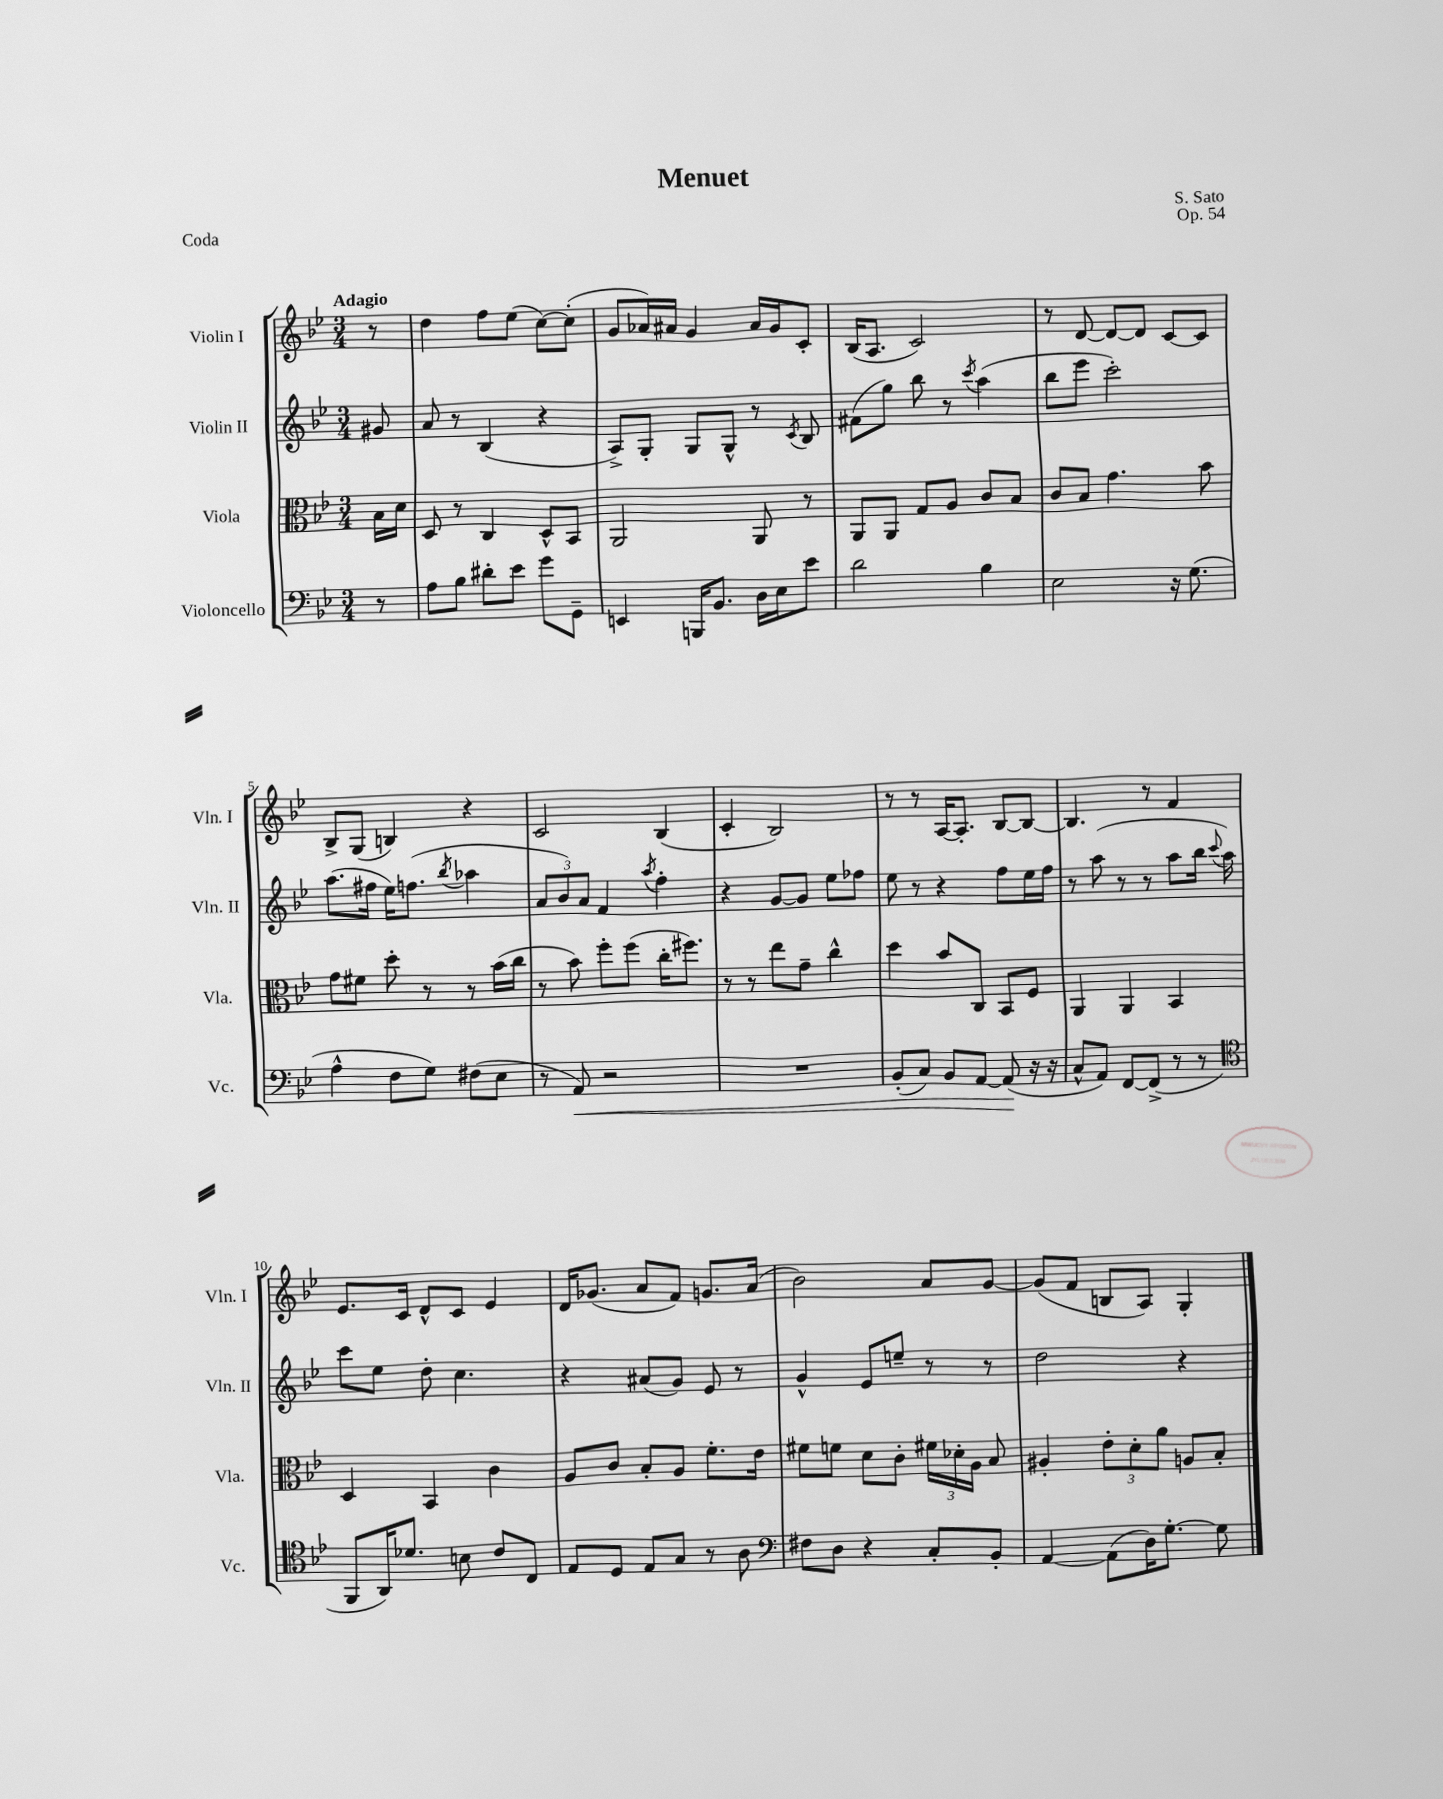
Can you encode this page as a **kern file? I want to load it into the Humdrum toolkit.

**kern	**dynam	**kern	**kern	**kern
*part4	*part4	*part3	*part2	*part1
*staff4	*staff4	*staff3	*staff2	*staff1
*I"Violoncello	*	*I"Viola	*I"Violin II	*I"Violin I
*I'Vc.	*	*I'Vla.	*I'Vln. II	*I'Vln. I
*clefF4	*	*clefC3	*clefG2	*clefG2
*k[b-e-]	*	*k[b-e-]	*k[b-e-]	*k[b-e-]
*M3/4	*	*M3/4	*M3/4	*M3/4
=	=	=	=	=
!	!	!	!	!LO:TX:a:B:t=Adagio
8r	.	16B-\LL	8g#X/	8r
.	.	16d\JJ	.	.
=1	=1	=1	=1	=1
8A\L	.	8D/	8a/	4dd\
8B-\J	.	8r	8r	.
8d#X'\L	.	4C/	(4B-/	8ff\L
8e-\J	.	.	.	(8ee-\J
8g\L	.	8D^^/L	4r	[8cc\L)
8GG~\J	.	8BB-/J	.	(8cc'\J]
=2	=2	=2	=2	=2
4EEn/	.	2AA/	8A^/L)	8g/L
.	.	.	8G'/J	16a-X/L)
.	.	.	.	16a#X/JJ
16BBBn/KL	.	.	8G/L	4g/
8.BB-/J	.	.	.	.
.	.	.	8G^^/J	.
16D\LL	.	8AA/	8r	16a#/LL
16E-\J	.	.	.	16g/J
.	.	.	8qc/	.
8e-\J	.	8r	8B-/	8c'/J
=3	=3	=3	=3	=3
2d\	.	8AA/L	(8f#X\L	(16B-/KL
.	.	.	.	8.A/J
.	.	8AA/J	8gg\J)	.
.	.	8G/L	8bb-\	2c/)
.	.	8A/J	8r	.
.	.	.	8qccc/	.
4B-\	.	8c/L	(4aa\	.
.	.	8B-/J	.	.
=4	=4	=4	=4	=4
2E-\	.	8c/L	8bb-\L	8r
.	.	8B-/J	8eee-\J	[8d/
.	.	4.g\	2ccc'\)	8d/L_
.	.	.	.	8d/J]
16r	.	.	.	[8c/L
(8.G\	.	.	.	.
.	.	8b-\	.	8c/J]
!!LO:LB:g=z
=5	=5	=5	=5	=5
4A^^\	.	8g\L	(8.aa\L	8B-^/L
.	.	8f#X\J	.	(8G/J
.	.	.	16ff#X\Jk	.
8F\L	.	8dd'\	16ee-\KL)	4Bn/)
.	.	.	(8.ffn\J	.
8G\J)	.	8r	.	.
.	.	.	8qbb-/	.
(8F#X\L	.	8r	4aa-X\	4r
8E-\J	.	(16b-\LL	.	.
.	.	16cc\JJ	.	.
=6	=6	=6	=6	=6
8r	.	8r	12a/L	2c/
.	.	.	12b-/)	.
!	!LO:HP:b	!	!	!
8AA/)	<	8b-\)	.	.
.	.	.	12a/J	.
2r	.	8ff'\L	4f/	.
.	.	(8ff\J	.	.
.	.	.	8qaa/	.
.	.	16cc'\KL	4ff'\	(4B-/
.	.	8.ff#X\J)	.	.
=7	=7	=7	=7	=7
2.r	.	8r	4r	4c'/
.	.	8r	.	.
.	.	8ee-\L	[8g/L	2B-/)
.	.	8g~\J	8g/J]	.
.	.	4cc^^\	8ee-\L	.
.	.	.	8ff-X\J	.
=8	=8	=8	=8	=8
(8BB-'/L	.	4dd\	8ee-\	8r
8C/J)	.	.	8r	8r
8BB-/L	.	8b-/L	4r	[16A/KL
.	.	.	.	8.A'/J]
[8AA/J	.	8C/J	.	.
(8AA/]	.	8BB-/L	8ff\L	[8B-/L
16r	[	8F/J	16ee-\L	8B-/J_
16r	.	.	16ff\JJ	.
=9	=9	=9	=9	=9
8C^^/L	.	4AA/	8r	4.B-/]
8AA/J)	.	.	(8aa\	.
[8FF/L	.	4AA/	8r	.
(8FF^/J]	.	.	8r	8r
8r	.	4BB-/	8aa\L	4f/
8r	.	.	16bb-\Jk	.
.	.	.	8qqccc/	.
.	.	.	16aa\)	.
!!LO:LB:g=z
=10	=10	=10	=10	=10
*clefC4	*	*	*	*
8FF/L	.	4D/	8ccc\L	8.e-/L
16AA/K)	.	.	8ee-\J	.
8.d-X/J	.	.	.	16c/Jk
.	.	4BB-/	8dd'\	8d^^/L
8Bn\	.	.	4.cc\	8c/J
8c/L	.	4c\	.	4e-/
8C/J	.	.	.	.
=11	=11	=11	=11	=11
8E-/L	.	8A/L	4r	16d/KL
.	.	.	.	(8.g-X/J
8D/J	.	8c/J	.	.
8E-/L	.	8B-'/L	(8a#X/L	8a/L
8G/J	.	8A/J	8g/J)	8f/J)
8r	.	8.f'\L	8e-/	8.gn/L
8A\	.	.	8r	.
.	.	16e-\Jk	.	(16a/Jk
=12	=12	=12	=12	=12
*clefF4	*	*	*	*
8F#X\L	.	8f#X\L	4g^^/	2b-\)
8D\J	.	8fn\J	.	.
4r	.	8d\L	8e-/L	.
.	.	8c'\J	8een~/J	.
8C'/L	.	24f#X\LL	8r	8a/L
.	.	24d-X'\	.	.
.	.	24A\JJ	.	.
8BB-'/J	.	8B-/	8r	[8g/J
=13	=13	=13	=13	=13
[4AA/	.	4A#X'/	2dd\	(8g/L]
.	.	.	.	8f/J
(8AA\L]	.	12e-'\L	.	8Bn/L
.	.	12d'\	.	.
16D\K)	.	.	.	8A/J)
.	.	12a\J	.	.
[8.G'\J	.	.	.	.
.	.	8An/L	4r	4G'/
8G\]	.	8B-'/J	.	.
==	==	==	==	==
*-	*-	*-	*-	*-
